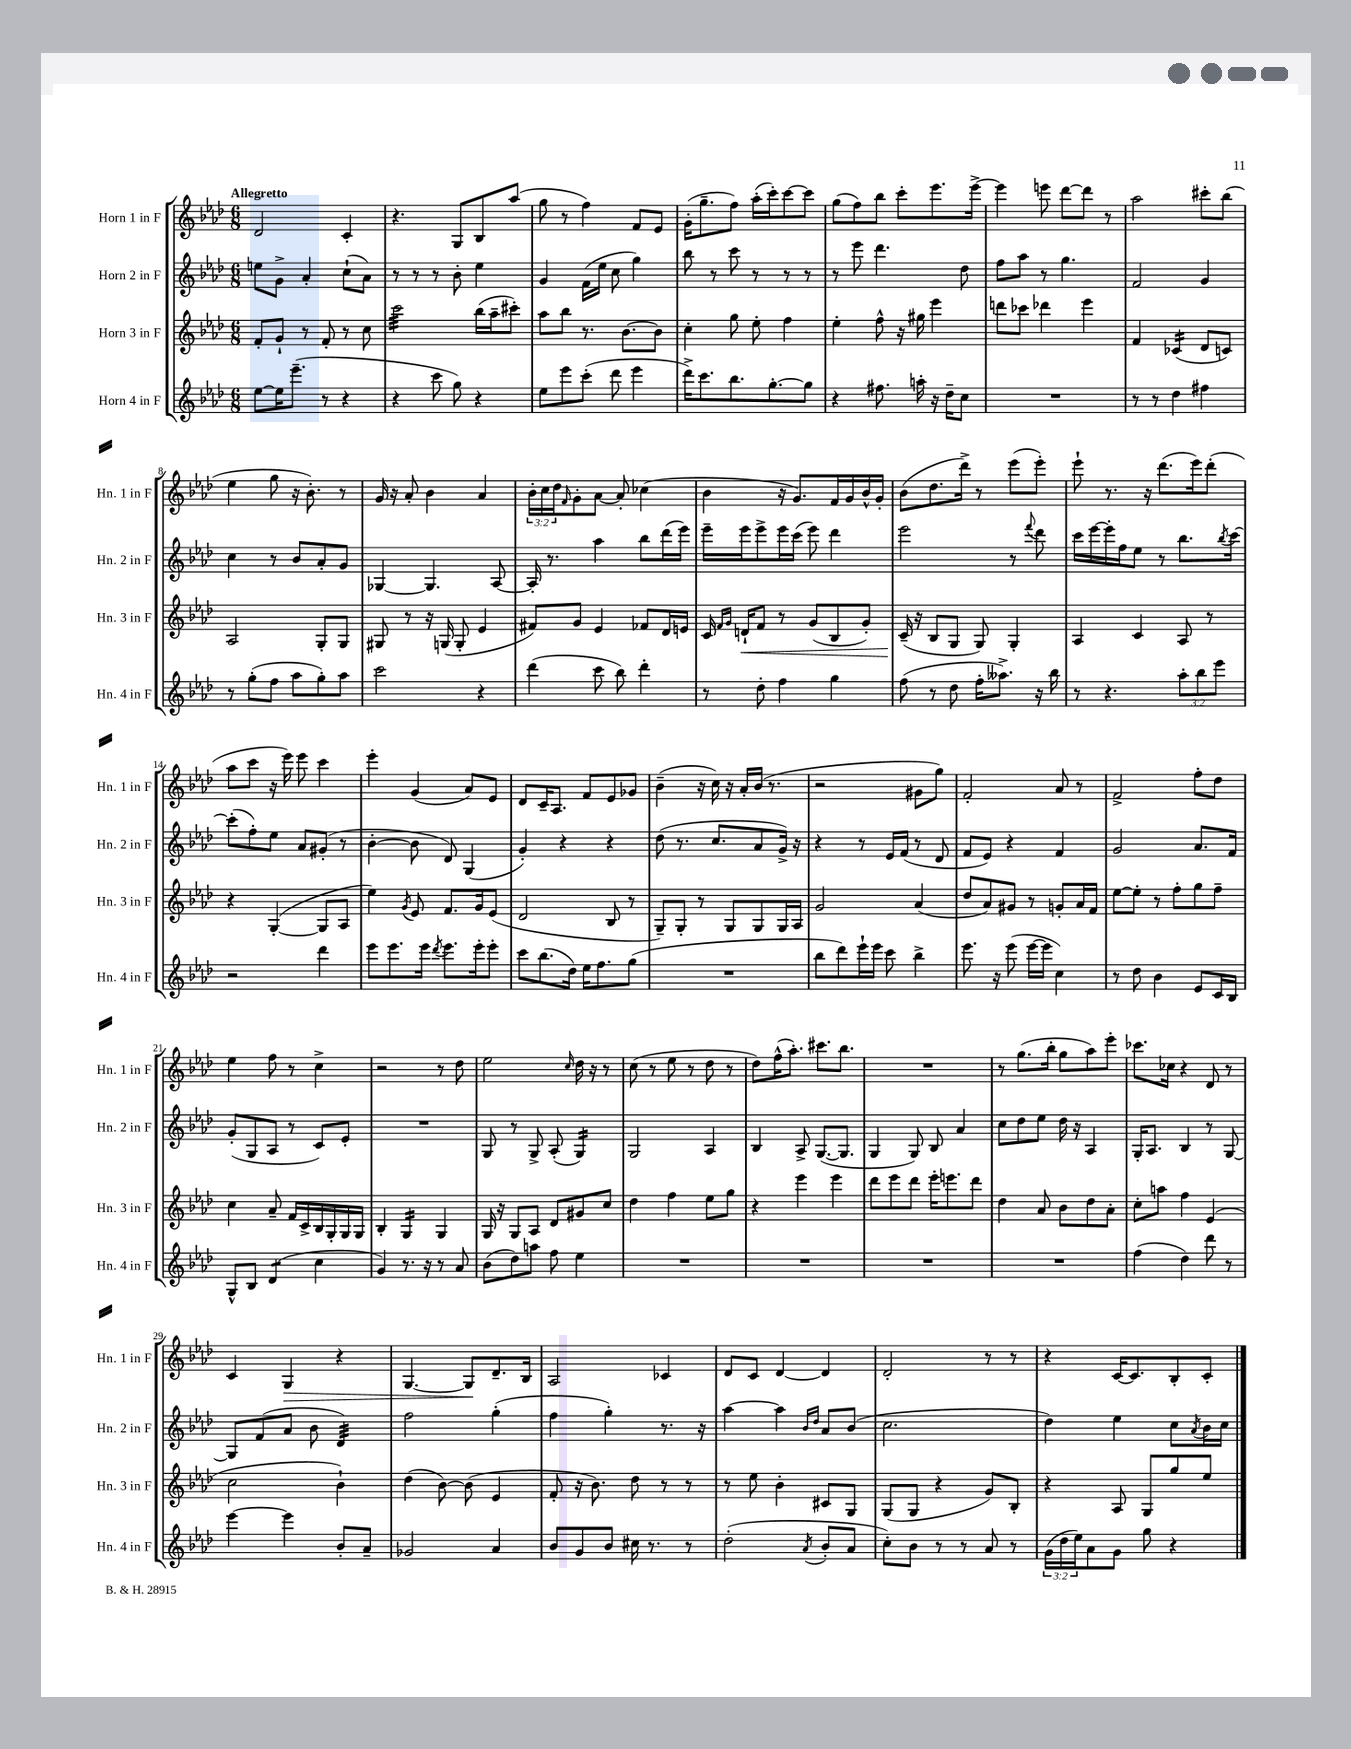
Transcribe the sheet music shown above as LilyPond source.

<<
\new StaffGroup <<
\new Staff = "s0" \with { instrumentName = "Horn 1 in F" shortInstrumentName = "Hn. 1 in F" } {
    \clef treble \key aes \major \numericTimeSignature \time 6/8 \override Staff.TupletNumber.text = #tuplet-number::calc-fraction-text \tempo "Allegretto"
    des'2 c'4-. |
    r4. g8 bes8 aes''8( |
    g''8 r8 f''4) f'8 ees'8 |
    g'16-.( g''8.-- f''8) aes''16-.( c'''16-.) c'''8~ c'''8 |
    g''8( f''8) bes''8 c'''8-. ees'''8. ees'''16~-> |
    ees'''4 e'''8 des'''8~ des'''8 r8 |
    aes''2 cis'''8-. bes''8( |
    ees''4 g''8 r16 bes'8.-.) r8 |
    g'16 r16 aes'8-. bes'4 aes'4 |
    \tuplet 3/2 { bes'16-. c''16 des''16 } \grace { f'16 } g'8-. aes'8~ aes'8-. ces''4( |
    bes'4 r16 g'8.) f'16 g'16 bes'16-^ g'16-. |
    bes'8( des''8. des'''16->) r8 ees'''8( ees'''8-.) |
    ees'''8-! r8. r16 des'''8.( ees'''16) des'''8-.( |
    aes''8 c'''8 r16 ees'''16) ees'''8 c'''4 |
    ees'''4-. g'4( aes'8) ees'8 |
    des'8 c'16-- aes8. f'8 ees'8 ges'8 |
    bes'4--( r16 c''16) r16 aes'16-. bes'16( r8. |
    r2 gis'8 g''8) |
    f'2-. aes'8 r8 |
    f'2-> f''8-. des''8 |
    ees''4 f''8 r8 c''4-> |
    r2 r8 des''8 |
    ees''2 \grace { c''16 } des''16 r16 r8 |
    c''8( r8 ees''8 r8 des''8 r8 |
    des''8) f''16-^( aes''8.-.) cis'''8. bes''8. |
    R2. |
    r8 g''8.( bes''16-. g''8 aes''8) ees'''8-. |
    ces'''8. ces''16 r4 des'8 r8 |
    c'4 g4\> r4 |
    g4.~ g8\! des'8.-- bes16 |
    aes2 ces'4 |
    des'8 c'8 des'4~ des'4 |
    des'2-. r8 r8 |
    r4 c'16~ c'8. bes8-. c'8-. \bar "|." |
}
\new Staff = "s1" \with { instrumentName = "Horn 2 in F" shortInstrumentName = "Hn. 2 in F" } {
    \clef treble \key aes \major \numericTimeSignature \time 6/8
    e''8 g'8-> aes'4-. c''8-!( aes'8) |
    r8 r8 r8 bes'8-. ees''4 |
    g'4 f'16( ees''16 c''8 g''4) |
    bes''8 r8 c'''8 r8 r8 r8 |
    r8 ees'''8 des'''4. des''8 |
    f''8 aes''8 r8 g''4. |
    f'2 g'4 |
    c''4 r8 bes'8 aes'8-. g'8 |
    ges4~ ges4. aes8~ |
    aes16-. r8. aes''4 bes''8 des'''16( ees'''16) |
    ees'''16-- ees'''16 ees'''8-> ees'''16 c'''16( ees'''8) des'''4 |
    ees'''2 r8 \appoggiatura { f'''8 } des'''8 |
    c'''16 ees'''16~ ees'''16-. f''16 ees''8 r8 bes''8. \acciaccatura { bes''8 } c'''16~ |
    c'''8-.( f''8-.) ees''8 aes'8 gis'8-.( r8 |
    bes'4~-. bes'8 des'8) g4( |
    g'4-.) r4 r4 |
    des''8( r8. c''8. aes'8 g'16->) r16 |
    r4 r8 ees'16 f'16( r8 des'8 |
    f'8 ees'8) r4 f'4 |
    g'2 aes'8. f'16 |
    g'8-.( g8 aes8 r8 c'8) ees'8-. |
    R2. |
    g8 r8 g8-> aes8-.( g4:16) |
    g2 aes4 |
    bes4 aes8-> g8.~( g8. |
    g4 g8) bes8 aes'4 |
    c''8 des''8 ees''8 des''16 r16 aes4 |
    g16-. aes8. bes4 r8 g8~ |
    g8 f'8( aes'8 bes'8 des'4:32) |
    f''2 g''4-.( |
    f''4 g''4-.) r8. r16 |
    aes''4~ aes''4 \grace { bes'16 des''16 } aes'8 bes'8( |
    c''2. |
    des''4) ees''4 c''8 \acciaccatura { aes'8 } bes'16 c''16 \bar "|." |
}
\new Staff = "s2" \with { instrumentName = "Horn 3 in F" shortInstrumentName = "Hn. 3 in F" } {
    \clef treble \key aes \major \numericTimeSignature \time 6/8
    f'8-. g'8-! r8 f'8-. r8 c''8 |
    c'''2:32 bes''16( aes''16-- cis'''8-.) |
    aes''8 bes''8 r8. bes'8.~ bes'8 |
    c''4-. g''8 ees''8-. f''4 |
    ees''4-. f''8-^ r16 gis''16 ees'''4 |
    d'''8 ces'''8 des'''4 ees'''4 |
    f'4 ces'4:16( des'8 c'8) |
    aes2 g8-. g8 |
    gis8 r8 r16 g16( g8-. ees'4 |
    fis'8) g'8 ees'4 fes'8 des'16 e'16 |
    c'16 \grace { f'16 g'16 } d'16-!\< f'8 r8 g'8( bes8 g'8-.) |
    c'16--\!( r16 bes8 g8 g8) g4-. |
    aes4 c'4 aes8 r8 |
    r4 g4~-.( g8 aes8 |
    ees''4) \acciaccatura { g'8 } ees'8 f'8. g'16 ees'8( |
    des'2 bes8 r8 |
    g8--) g8-. r8 g8 g8 g16 aes16 |
    g'2 aes'4( |
    des''8 aes'8) gis'8 r8 g'8-. aes'16 f'16 |
    ees''8~ ees''8-. r8 f''8-. g''8 f''8-- |
    c''4 aes'8-- f'16 c'16-> bes16 g16-. g16 g16 |
    bes4-. g4:16 g4 |
    g16 r16 g8 aes8 des'8 gis'8 c''8 |
    des''4 f''4 ees''8 g''8 |
    r4 ees'''4 ees'''4 |
    des'''8 ees'''8 des'''8 ees'''16-. e'''8. des'''8 |
    des''4 aes'8 bes'8 des''8 aes'8-. |
    c''8-. a''8 f''4 ees'4( |
    c''2 bes'4-!) |
    des''4( bes'8~) bes'8( ees'4 |
    f'8-. r16 bes'8.) des''8 r8 r8 |
    r8 ees''8 bes'4-. cis'8 g8 |
    g8( g8 r4 g'8) bes8-. |
    r4 aes8 g8 g''8 ees''8 \bar "|." |
}
\new Staff = "s3" \with { instrumentName = "Horn 4 in F" shortInstrumentName = "Hn. 4 in F" } {
    \clef treble \key aes \major \numericTimeSignature \time 6/8 \override Staff.TupletNumber.text = #tuplet-number::calc-fraction-text
    ees''8~ ees''16 ees'''8.--( r8 r4 |
    r4 c'''8 g''8) r4 |
    ees''8 ees'''8 c'''8-.( des'''8 ees'''4 |
    des'''16->) c'''8. bes''8. g''8.~-. g''8 |
    r4 fis''8. a''16-. r16 des''16-- c''8 |
    R2. |
    r8 r8 des''4 fis''4 |
    r8 g''8-.( f''8 aes''8 g''8-.) aes''8 |
    c'''2 r4 |
    des'''4( c'''8 bes''8) des'''4-. |
    r8 des''8-. f''4 g''4 |
    f''8( r8 des''8 f''16-. aeses''8.->) r16 bes''16 |
    r8 r4. \tuplet 3/2 { aes''8-. bes''8 ees'''8 } |
    r2 des'''4 |
    ees'''8 ees'''8. ees'''16 \acciaccatura { des'''8 } ees'''8. ees'''16-. ees'''8-. |
    c'''8 bes''8.( des''16) ees''16 f''8. g''8( |
    R2. |
    bes''8 des'''8) ees'''16-! ees'''16 c'''8 bes''4-> |
    ees'''8. r16 ees'''8( ees'''16~ ees'''16 c''4) |
    r8 des''8 bes'4 ees'8 c'16 bes16 |
    g8-^ bes8 des'4:8( c''4 |
    g'4) r8. r16 r8 aes'8 |
    bes'8( des''8) a''8 f''8 ees''4 |
    R2. |
    R2. |
    R2. |
    R2. |
    f''4( des''4) des'''8 r8 |
    ees'''4~ ees'''4 bes'8-. aes'8-- |
    ges'2 aes'4 |
    bes'8 g'8 bes'8 cis''16 r8. r8 |
    des''2-.( \acciaccatura { aes'8 } bes'8-. aes'8 |
    c''8-.) bes'8 r8 r8 aes'8 r8 |
    \tuplet 3/2 { g'16( des''16 ees''16) } aes'8 g'8 g''8 r4 \bar "|." |
}
>>
>>
